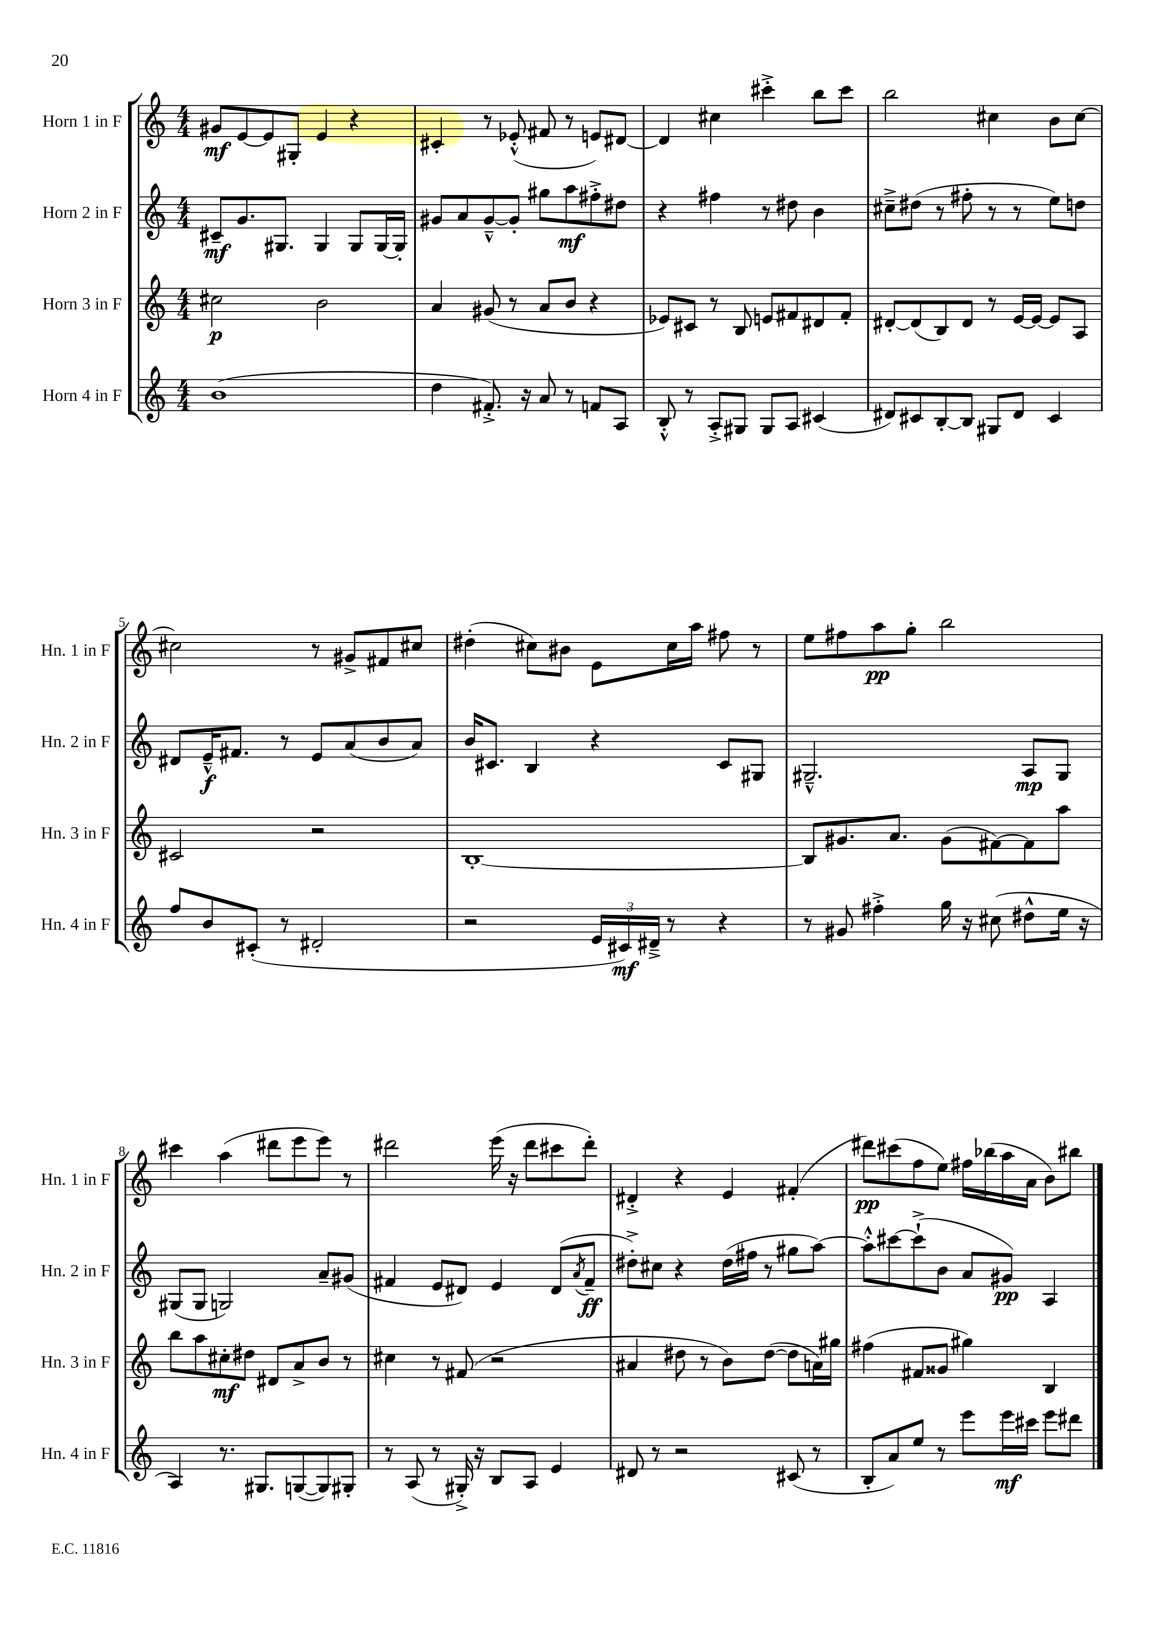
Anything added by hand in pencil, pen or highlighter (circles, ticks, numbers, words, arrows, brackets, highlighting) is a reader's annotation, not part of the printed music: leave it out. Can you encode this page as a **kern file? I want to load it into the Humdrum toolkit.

**kern	**kern	**kern	**kern
*staff4	*staff3	*staff2	*staff1
*clefG2	*clefG2	*clefG2	*clefG2
*k[]	*k[]	*k[]	*k[]
*M4/4	*M4/4	*M4/4	*M4/4
(1b	2cc#	8c#~	8g#
.	.	8.g	[8e
.	.	.	8e]
.	.	8.G#	.
.	.	.	8G#'
.	2b	4G#	4e
.	.	8G#	4r
.	.	[16G#	.
.	.	16G#']	.
=	=	=	=
4dd	4a	8g#	4c#'
.	.	8a	.
8.f#'^)	(8g#	[8g#~^^	8r
.	8r	8g#']	(8e-'^^
16r	.	.	.
8a	8a	8gg#	8f#
8r	8b	8aa	8r
8f	4r	8ff#'^	8e)
8A	.	8dd#	[8d#
=	=	=	=
8B'^^	8e-)	4r	4d#]
8r	8c#	.	.
8A'^	8r	4ff#	4cc#
8G#	8B	.	.
8G#	8e	8r	4ccc#'^
8A	8f#	8dd#	.
(4c#	8d#	4b	8bb
.	8f#'	.	8ccc#
=	=	=	=
8d#)	[8d#'	8cc#~^	2bb
8c#	(8d#]	(8dd#	.
[8B'	8B)	8r	.
8B]	8d#	8ff#'	.
8G#	8r	8r	4cc#
8d#	[16e	8r	.
.	16e_	.	.
4c#	8e]	8ee)	8b
.	8A	8dd	[8cc#
=	=	=	=
8ff	2c#	8d#	2cc#]
8b	.	16e~^^	.
.	.	8.f#	.
(8c#'	.	.	.
8r	.	8r	.
2d#'	2r	8e	8r
.	.	(8a	8g#^
.	.	8b	8f#
.	.	8a)	8cc#
=	=	=	=
2r	[1B'	16b	(4dd#'
.	.	8.c#	.
.	.	4B	8cc#)
.	.	.	8b#
24e	.	4r	8e
24c#)	.	.	.
24d#~^	.	.	.
8r	.	.	16cc#
.	.	.	16aa
4r	.	8c#	8ff#
.	.	8G#	8r
=	=	=	=
8r	8B]	2.G#~^^	8ee
8g#	8.g#	.	8ff#
4ff#'^	.	.	8aa
.	8.a	.	.
.	.	.	8gg'
16gg	(8g#	.	2bb
16r	.	.	.
(8cc#	[8f#)	.	.
8dd#^^	8f#]	8A	.
16ee	8aa	8G#	.
16r	.	.	.
=	=	=	=
4A)	8bb	(8G#	4ccc#
.	8aa	8G#	.
8.r	8cc#'	2G)	(4aa
.	8dd#	.	.
8.G#	.	.	.
.	8d#	.	8ddd#
([8G	8a^	.	8eee
8G])	8b	8a~	8eee)
8G#'	8r	(8g#	8r
=	=	=	=
8r	4cc#	4f#	2ddd#
(8A	.	.	.
8r	8r	8e	.
16G#'^)	(8f#	8d#)	.
16r	.	.	.
8B	2r	4e	(16eee
.	.	.	16r
8A	.	.	8ddd#
4e	.	(8d#	8ccc#
.	.	8qa	.
.	.	8f#~	8ddd#')
=	=	=	=
8d#	4a#	8dd#'^)	4d#'^
8r	.	8cc#	.
2r	8dd#	4r	4r
.	8r	.	.
.	8b)	(16dd#	4e
.	.	16ff#	.
.	([8dd#	8r	.
(8c#	8dd#]	8gg#	(4f#'
8r	16a)	[8aa)	.
.	16gg#	.	.
=	=	=	=
8B'	(4ff#	8aa'^^]	8ddd#)
8a)	.	[8ccc#	(8ccc#
8ee	8f#	(8ccc#`^]	8ff
8r	8g##	8b	8ee)
8eee	4gg#)	8a	16ff#
.	.	.	(16bb-
16eee	.	8g#)	16aa
16ccc#	.	.	16a
8eee	4B	4A	8b)
8ddd#	.	.	8bb#
==	==	==	==
*-	*-	*-	*-
